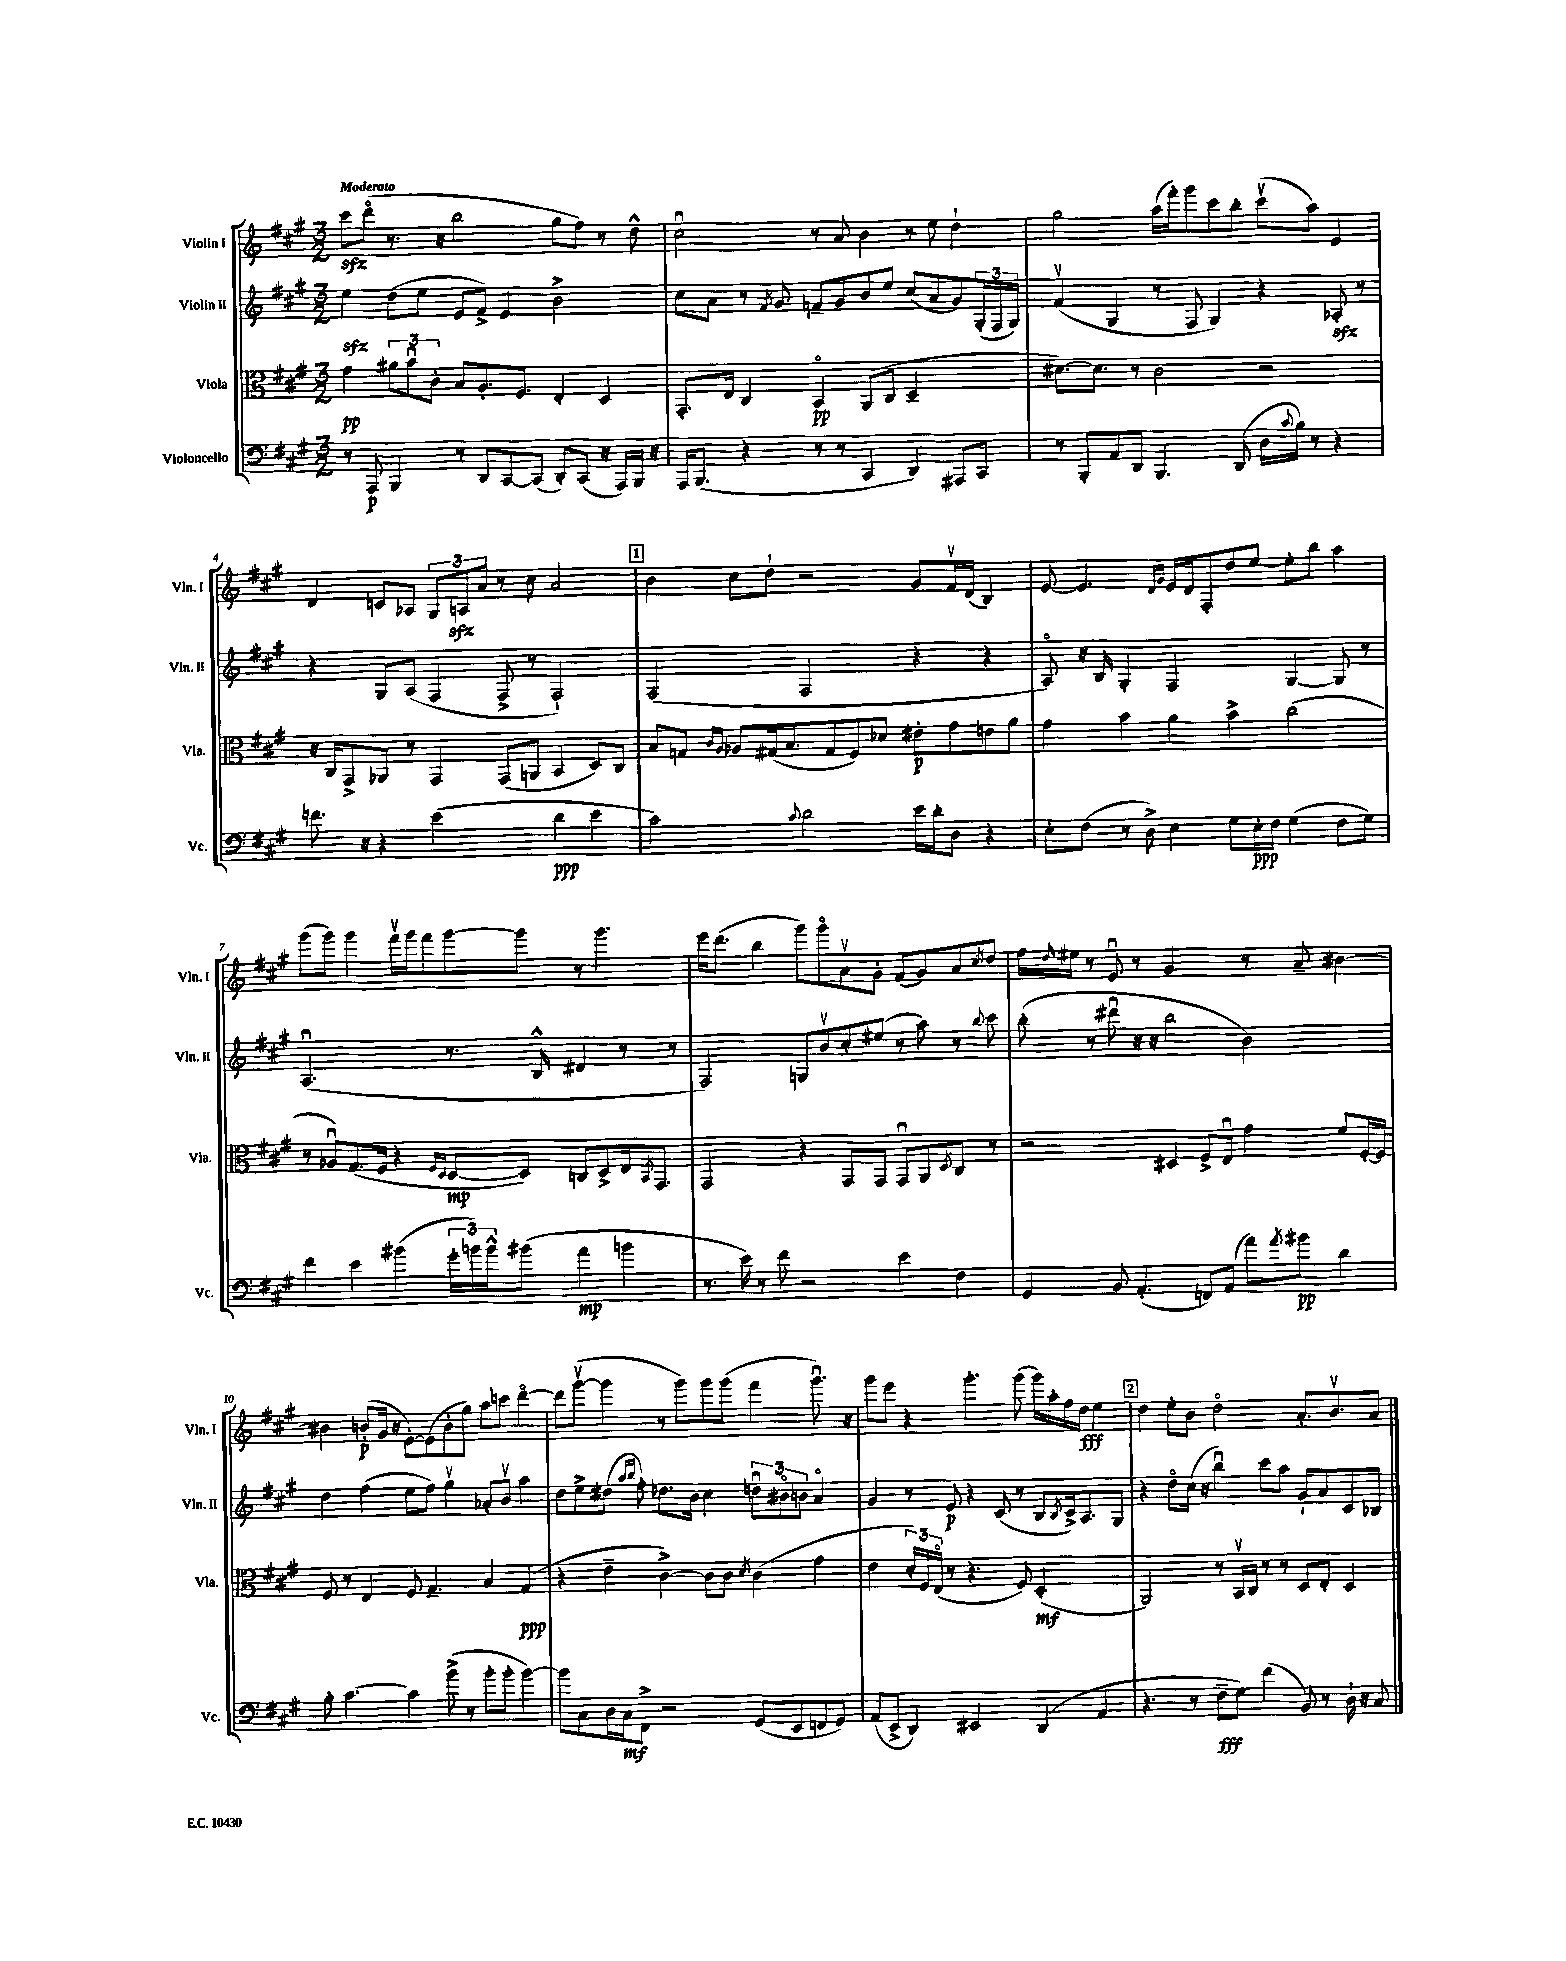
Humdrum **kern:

**kern	**kern	**kern	**kern
*staff4	*staff3	*staff2	*staff1
*clefF4	*clefC3	*clefG2	*clefG2
*k[f#c#g#]	*k[f#c#g#]	*k[f#c#g#]	*k[f#c#g#]
*M3/2	*M3/2	*M3/2	*M3/2
8r	4g#	4ee	8ccc#
8AAA	.	.	(8dddo
4BBB	12a#	(8dd	8.r
.	12bu	.	.
.	.	8ee	.
.	12c#'	.	.
.	.	.	16r
8r	8B	8e	2bb
8DD	8.A'	8f#^)	.
[8CC#	.	4e	.
.	8.F#	.	.
(8CC#]	.	.	.
8DD')	4E'	2b^	8gg#
(8CC#	.	.	8ff#)
16r	4D	.	8r
16AAA)	.	.	.
16BBB	.	.	8dd^^
16r	.	.	.
=	=	=	=
16AAA	8.GG#'	8cc#	2cc#u
(8.BBB	.	.	.
.	.	8a	.
.	16E	.	.
4r	4C#	8r	.
.	.	8qf#	.
.	.	8g#	.
8r	4BBo	8f~	8r
8r	.	8g#	8a
4CC#	(8AA	8b	4b
.	8C#	8ee	.
4DD)	2D~	(8cc#	8r
.	.	8a	8ee
8AAA#	.	8g#)	4dd`
8CC#	.	(24G#'	.
.	.	24F#	.
.	.	24G#)	.
=	=	=	=
8r	[8.d#)	(4f#v	2gg#
8BBB'	.	.	.
.	8.d#]	.	.
8AA	.	4G#	.
8DD	8r	.	.
4.BBB	2c#	8r	(16aa
.	.	.	16fff#')
.	.	8F#	8ggg#
.	.	4G#)	8ccc#
(8DD	.	.	8bb'
16D	2r	4r	(8ccc#v
8qqc#	.	.	.
16B)	.	.	.
8r	.	.	8aa)
4r	.	8A-'	4e
.	.	8r	.
=	=	=	=
8.f	16r	4r	4d
.	16C#	.	.
.	8GG#^	.	.
16r	.	.	.
4r	8AA-	8G#	8c
.	8r	(8A	8A-
(2e	4GG#	4F#	12G#
.	.	.	12A
.	.	.	12a
.	(8GG#	8F#^	8r
.	8AA	8r	8cc#
4d	4BB	2F#`)	2a
4e	8D)	.	.
.	8C#	.	.
=	=	=	=
2c#)	8B	(2F#	4b
.	8G	.	.
.	16qqc#	.	.
.	16qqA	.	.
.	8A-	.	8cc#
.	(16G#	.	8dd`
.	8.B	.	.
8qqc#	.	.	.
2d	.	2F#	2r
.	8G#	.	.
.	8F#)	.	.
.	8d-	.	.
16e	8e#'	4r	8g#
16d'	.	.	.
8D	8g#	.	16f#v
.	.	.	(16d
4r	8e	4r	4B)
.	8a	.	.
=	=	=	=
8E'	4g#	8Ao)	[8e
(8F#	.	16r	4.e]
.	.	16B	.
8r	4b	4G#'	.
8D^)	.	.	.
.	.	.	16qqd
.	.	.	16qqg#
4E	4a	2F#	16e
.	.	.	16d
.	.	.	8F#'
8G#	4b^	.	8dd
16E'	.	.	[8ee
16F#	.	.	.
(4G#	(2cc#	[4G#	8ee']
.	.	.	8bb
8F#	.	8G#]	4aa
8G#)	.	8r	.
=	=	=	=
4f#	8r	(2.Au	(8ggg#
.	8A-u)	.	8ggg#)
4e	(8.G#	.	4ggg#
.	16F#	.	.
(4b#	4r	.	16fff#v
.	.	.	16ggg#
.	.	.	8fff#
.	16qqF#	.	.
.	16qqD	.	.
24g#'	[8D	8.r	[8ggg#
24b)	.	.	.
24b^^	.	.	.
(8b#	8D])	.	8ggg#]
.	.	16B^^	.
4a	8C	4d#	8r
.	8D^	.	4.ggg#
4b	16E	8r	.
.	8qBB	.	.
.	8.GG#	.	.
.	.	8r	.
=	=	=	=
8.r	2GG#	2F#)	16eee
.	.	.	(8.ddd
16e)	.	.	.
8r	.	.	4bb
8f#	.	.	.
2r	4r	8G	8ggg#)
.	.	8bv	8ggg#o
.	8GG#	8cc#'	8av
.	8GG#	(8ee#	8g#'
4e	8GG#u	8r	(8f#
.	8AA	8aa)	8g#)
.	8qD	.	.
4F#	8C#	8r	8a
.	.	8qqbb	8qcc#
.	8r	8ccc#	8dd
=	=	=	=
4GG#	2r	(8bb'	16ff#
.	.	.	16qqdd
.	.	.	16ee#
.	.	8r	8r
8BB	.	8ddd#u	8eu
(4.AA'	.	16r	8r
.	.	16r	.
.	4D#	2bb	2g#
8FF)	8F#^	.	.
(8AA	8Eu	.	.
8a)	4g#	2b)	8r
8qa	.	.	.
8b#	.	.	8a~
4d	8f#	.	[4b#
.	[16F#'	.	.
.	16F#]	.	.
=	=	=	=
8B'	8F#	4dd	4b#]
[4.c#	8r	.	.
.	4E	(4ff#	(8b'
.	.	.	16g#
.	.	.	16r
4c#]	8F#	8ee	[8e')
.	4.G#~	8ff#)	(8e]
(8b^	.	4gg#v	8b'
8r	.	.	8gg#)
8b'	4B	8a-'	8aa
8b'	.	8bv	8ccc
[4b)	(4G#	4aa	[4dddo
=	=	=	=
8b]	4r	8dd	8ddd]
8C#	.	8ee^	([8ggg#v
16D	4e~	(8dd#	4ggg#]
16C#	.	.	.
.	.	16qqaa	.
.	.	16qqbb	.
8FF#^	.	8ff#')	.
2r	[4c#^)	8.dd-	8r
.	.	.	8ggg#)
.	.	16b	.
.	8c#]	4cc#	8ggg#
.	8c#	.	(8ggg#
.	8qd	.	.
(8GG#	(4c#	12ddu	4fff#
.	.	12b#o	.
8EE	.	.	.
.	.	12b	.
8FF	4g#	4ao	8.ggg#u)
8GG#)	.	.	.
.	.	.	16r
=	=	=	=
(8AA	4e	4g#	8ggg#
8EE^	.	.	8eee
4DD)	24d')	8r	4r
.	24F#	.	.
.	(24Eo	.	.
.	8r	8e	.
2EE#	4.r	4r	4.ggg#'
.	.	(8c#	.
.	8F#)	8r	(8ggg#
(4DD	(2D'	8B	16ggg#)
.	.	.	16aa'
.	.	8qB	.
.	.	16c#^)	16ff#
.	.	8.A	16dd
4AA	.	.	4ee
.	.	8G#	.
=	=	=	=
4.r	2AA)	4r	4dd
.	.	8ddo	8ee'
8r	.	(16cc#	8b
.	.	16r	.
8F#~	8r	4bbu)	2ddo
8G#)	16BBv	.	.
.	16C#	.	.
(4f#	8r	8ccc#	.
.	8r	8aa	.
8BB)	8D	8g#`	8.a'
8r	8E'	8a	.
.	.	.	8.bv
16D`	4D	8c#	.
16r	.	.	.
8C#	.	8B-	8a
==	==	==	==
*-	*-	*-	*-
